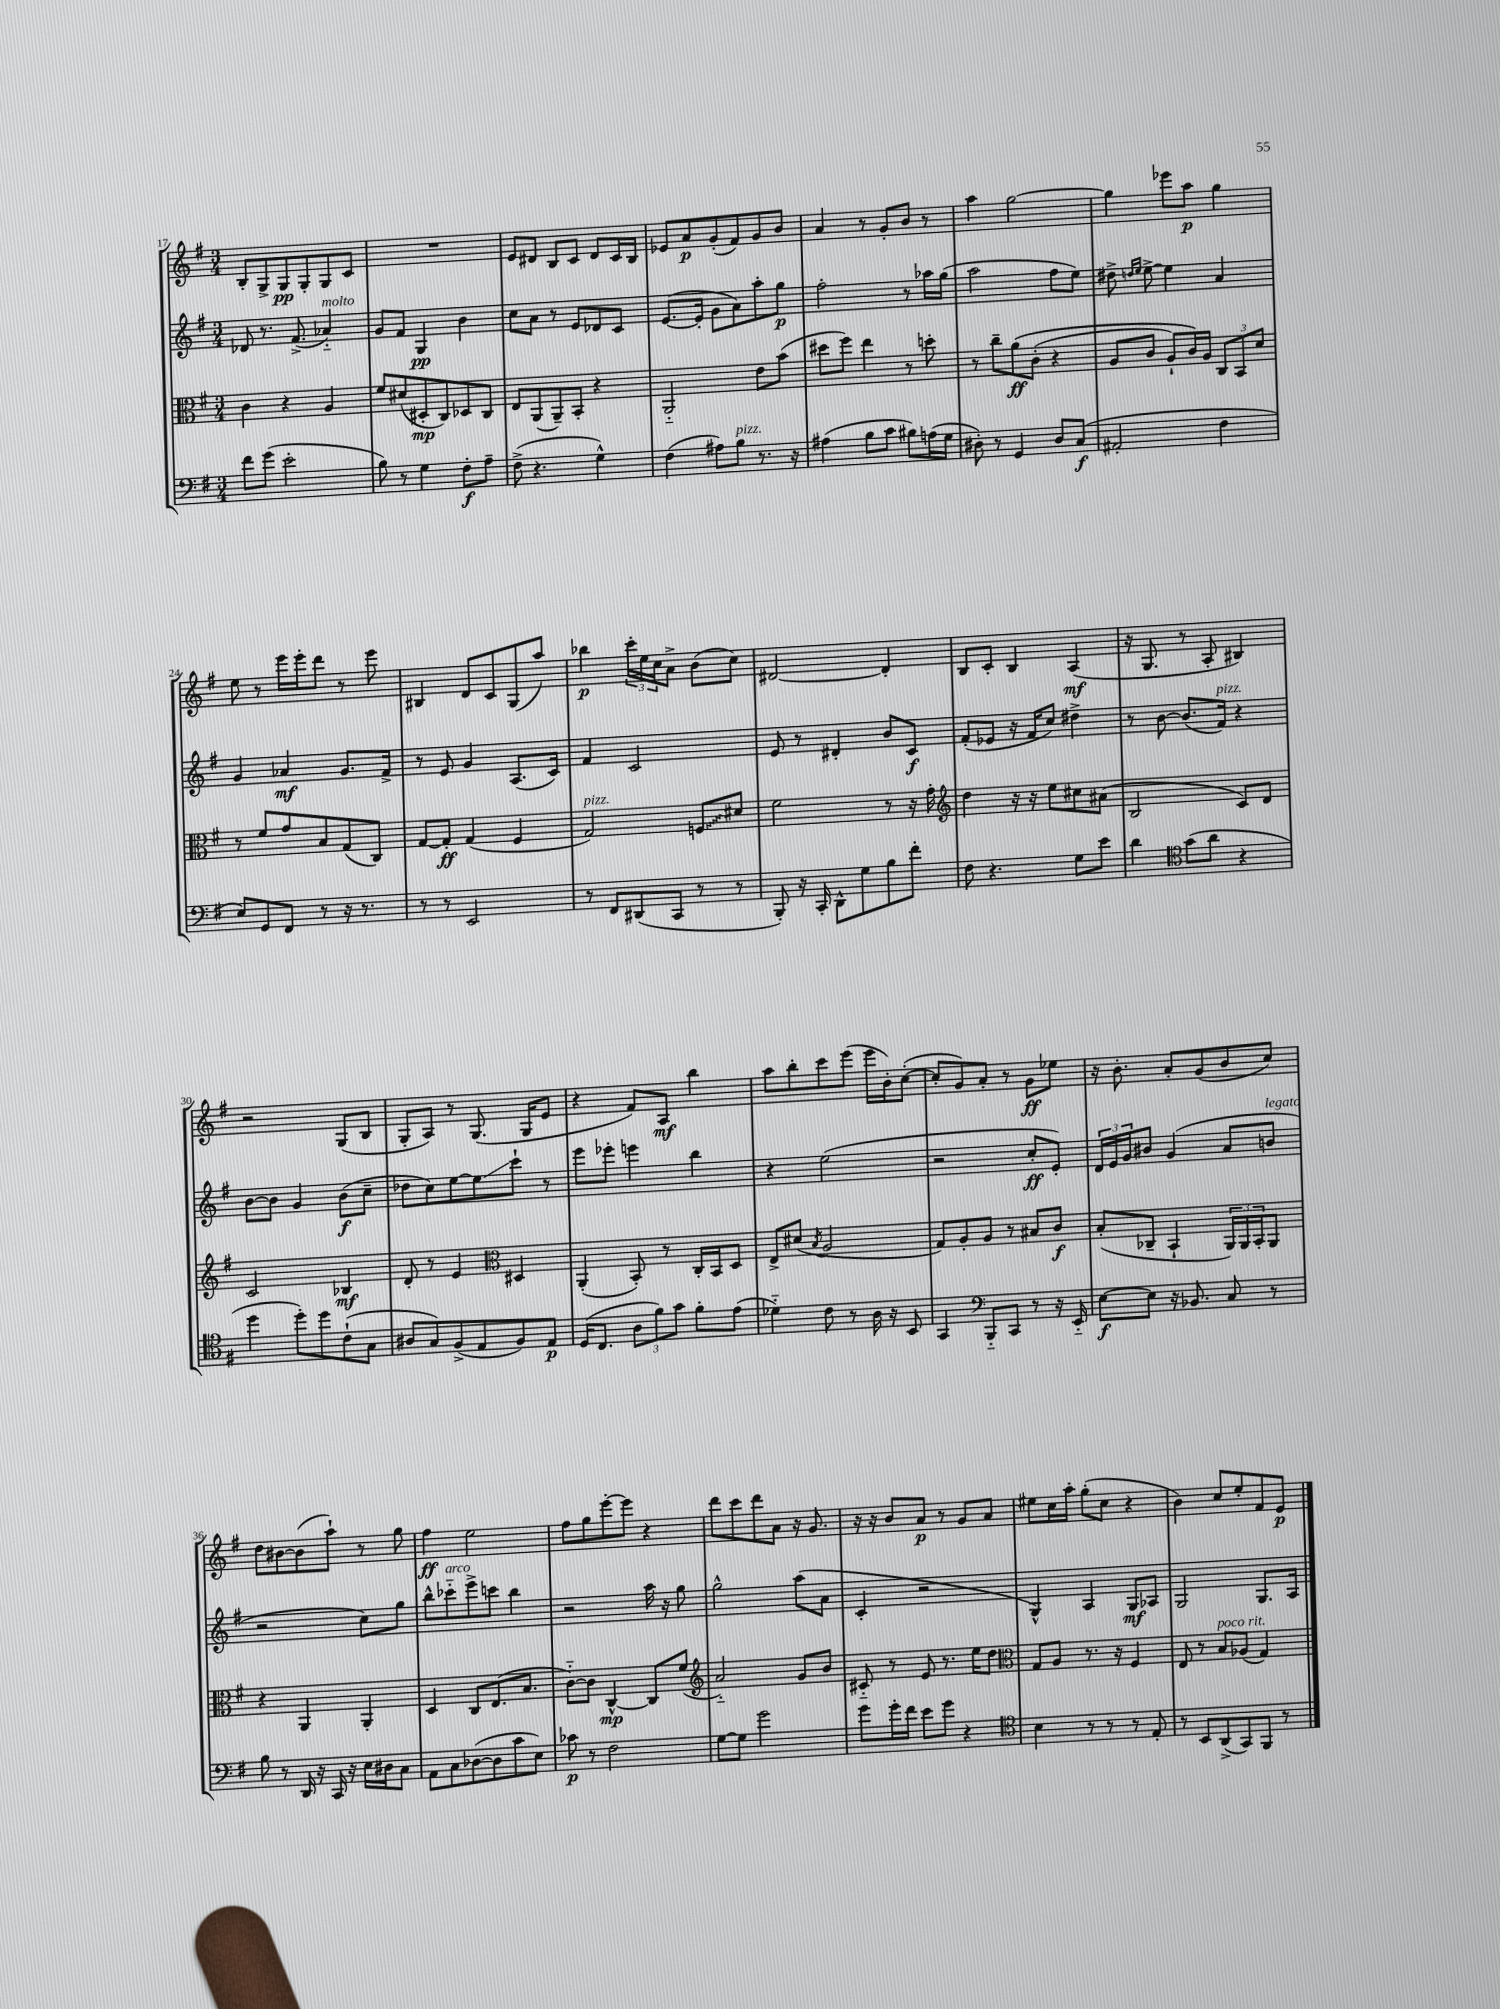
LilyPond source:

<<
\new StaffGroup <<
\new Staff = "s0" {
    \clef treble \key g \major \numericTimeSignature \time 3/4
    b8-. g8-> g8\pp g8-. g8 c'8 |
    R2. |
    e'8 dis'8 b8 c'8 dis'8 c'16 b16 |
    ees'8 a'8\p g'8-.( fis'8) g'8 b'8 |
    a'4 r8 g'8-. b'8 r8 |
    a''4 g''2~ |
    g''4 ees'''8 a''8\p g''4 |
    e''8 r8 e'''16 e'''16-. d'''8 r8 e'''8 |
    bis4 d'8 c'8 g8( a''8) |
    bes''4\p \tuplet 3/2 { c'''16-. e''16 c''16 } a'8-> b'8( c''8) |
    dis'2~ dis'4-. |
    b8 c'8-. b4 a4\mf( |
    r16 g8. r8 a8-. bis4) |
    r2 g8( b8 |
    g8-. a8) r8 g8.( g16 e'8 |
    r4 fis'8) a8\mf b''4 |
    a''8 b''8-. c'''8 e'''8( e'''16 b'16-.) c''8~-.( |
    c''8-. g'8) a'8-. r8 g'8\ff ees''8 |
    r16 b'8.-. a'8-. g'8( b'8 c''8) |
    d''8 bis'8~ bis'8( a''8-!) r8 g''8 |
    fis''4\ff e''2 |
    fis''8 g''8 e'''8~-. e'''8 r4 |
    d'''8 c'''8 d'''8 a'8 r16 g'8. |
    r16 r16 b'8 a'8\p r8 g'8 a'8 |
    eis''8 c''16 a''16-. g''8-.( c''8 r4 |
    b'4) c''8 e''8-. fis'8 e'8\p \bar "|." |
}
\new Staff = "s1" {
    \clef treble \key g \major \numericTimeSignature \time 3/4
    des'8 r8. fis'8.->( aes'4-_^\markup { \italic "molto" }) |
    g'8 fis'8 g4\pp b'4 |
    c''8 a'8 r8 e'8 des'8 c'8 |
    e'8.~( e'16-. g'8 a'8) a''8-. g''8\p |
    fis''2-. r8 aes''16 g''16( |
    a''2 fis''8 e''8) |
    dis''8-> \grace { d''16 e''16 } e''8~-> e''4 a'4 |
    g'4 aes'4\mf g'8. fis'16-> |
    r8 e'8 g'4 a8.( c'16) |
    fis'4 c'2 |
    e'8 r8 dis'4-. b'8 c'8\f |
    fis'8-.( ees'8 r16 fis'16 c''8) dis''4-> |
    r8 b'8~ b'8.( fis'16^\markup { \italic "pizz." }) r4 |
    b'8~ b'8 g'4 b'8\f( c''8-- |
    des''8 c''8) e''8~ e''8\glissando c'''8-! r8 |
    e'''8 ees'''8-. e'''4 b''4 |
    r4 e''2( |
    r2 c''8-.\ff e'8-.) |
    \tuplet 3/2 { d'16 e'16 g'16 } bis'8 g'4( a'8 b'8^\markup { \italic "legato" } |
    r2 c''8) g''8 |
    b''8-^ ces'''8-_^\markup { \italic "arco" } e'''8-> c'''8 b''4 |
    r2 a''16 r16 g''8 |
    g''2-^ a''8( a'8 |
    c'4-. r2 |
    g4-^) a4 g8\mf aes8 |
    g2 g8. a16 \bar "|." |
}
\new Staff = "s2" {
    \clef alto \key g \major \numericTimeSignature \time 3/4
    c'4 r4 a4 |
    fis'8 dis'8( dis8-.\mp c8) des8 c8 |
    e8 a,8( a,8--) b,8-. r4 |
    a,2-_ e'8 b'8( |
    dis''8 fis''8) e''4 r8 d''8-. |
    r8 c''8-- a'8\ff\( c'8-.( r4 |
    a8 c'8 a8-!) c'16\) a16 \tuplet 3/2 { c8 b,8 d'8 } |
    r8 fis'8 g'8 b8 g8( c8) |
    g8~ g8-.\ff g4( fis4 |
    g2^\markup { \italic "pizz." }) \once \override Glissando.style = #'zigzag f8\glissando dis'8 |
    fis'2 r8 r16 g'16-. |
    \clef treble d''4 r16 r16 e''8 cis''8 ais'8( |
    b2 c'8) d'8 |
    c'2 bes4\mf |
    d'8-. r8 e'4 \clef alto dis4 |
    a,4-.( b,8-.) r8 c16-. b,16 d8 |
    e8-> dis'8( \acciaccatura { b8 } a2 |
    g8) a8-. a8 r8 bis8 c'8\f |
    b8-.( ces8-- b,4-! \tuplet 3/2 { a,16) a,16 b,16-. } a,8 |
    r4 a,4 a,4-. |
    d4 c8 e8.( b8. |
    c'8~-_) c'8 c4~-^\mp c8 fis'8( |
    \clef treble a'2-_) g'8 b'8 |
    cis'8-_ r8 e'8 r8. e''16 d''8 |
    \clef alto g8 a8 r8. r16 fis4 |
    e8 r8 b8^\markup { \italic "poco rit." } aes8( g4) \bar "|." |
}
\new Staff = "s3" {
    \clef bass \key g \major \numericTimeSignature \time 3/4
    fis'8 g'8( e'2-. |
    b8) r8 g4 fis8-.\f a8-- |
    fis8->( r4. g4-^) |
    fis4( ais8) b8^\markup { \italic "pizz." } r8. r16 |
    ais4( b8 c'8 bis8) a16( g16 |
    dis8-.) r8 g,4 dis8 c8\f( |
    ais,2-. fis4 |
    e8) g,8 fis,8 r8 r16 r8. |
    r8 r8 e,2 |
    r8 fis,8 dis,8( c,8 r8 r8 |
    b,,8-.) r16 c,16-. d,8-^ g8 b8 fis'8-. |
    fis8 r4. g8 e'8 |
    d'4 \clef tenor g'8( a'8 r4 |
    d''4 d''8-.) d''8 c'8-!( g8 |
    ais8 g8) fis8->( e8 fis8) e8\p |
    d16( c8. \tuplet 3/2 { a8 fis'8) g'8 } fis'8-. e'8( |
    des'4-_) c'8 r8 a16 r16 b,8 |
    g,4 \clef bass b,,8-_ c,8 r8 r16 e,16-_ |
    e8~\f e8 r16 bes,8. c8 r8 |
    b8 r8 d,16 r16 c,16 r16 e16 dis16 c8 |
    a,8 c8 des8~( des8 c'8 e8) |
    ces'8\p r8 fis2 |
    g8~ g8 g'2 |
    g'8 g'16-. fis'16 e'8 g'8 r4 |
    \clef tenor b4 r8 r8 r8 e8-. |
    r8 b,8 a,8->( g,8) fis,8 r8 \bar "|." |
}
>>
>>
\layout { \context { \Score currentBarNumber = #17 } }
